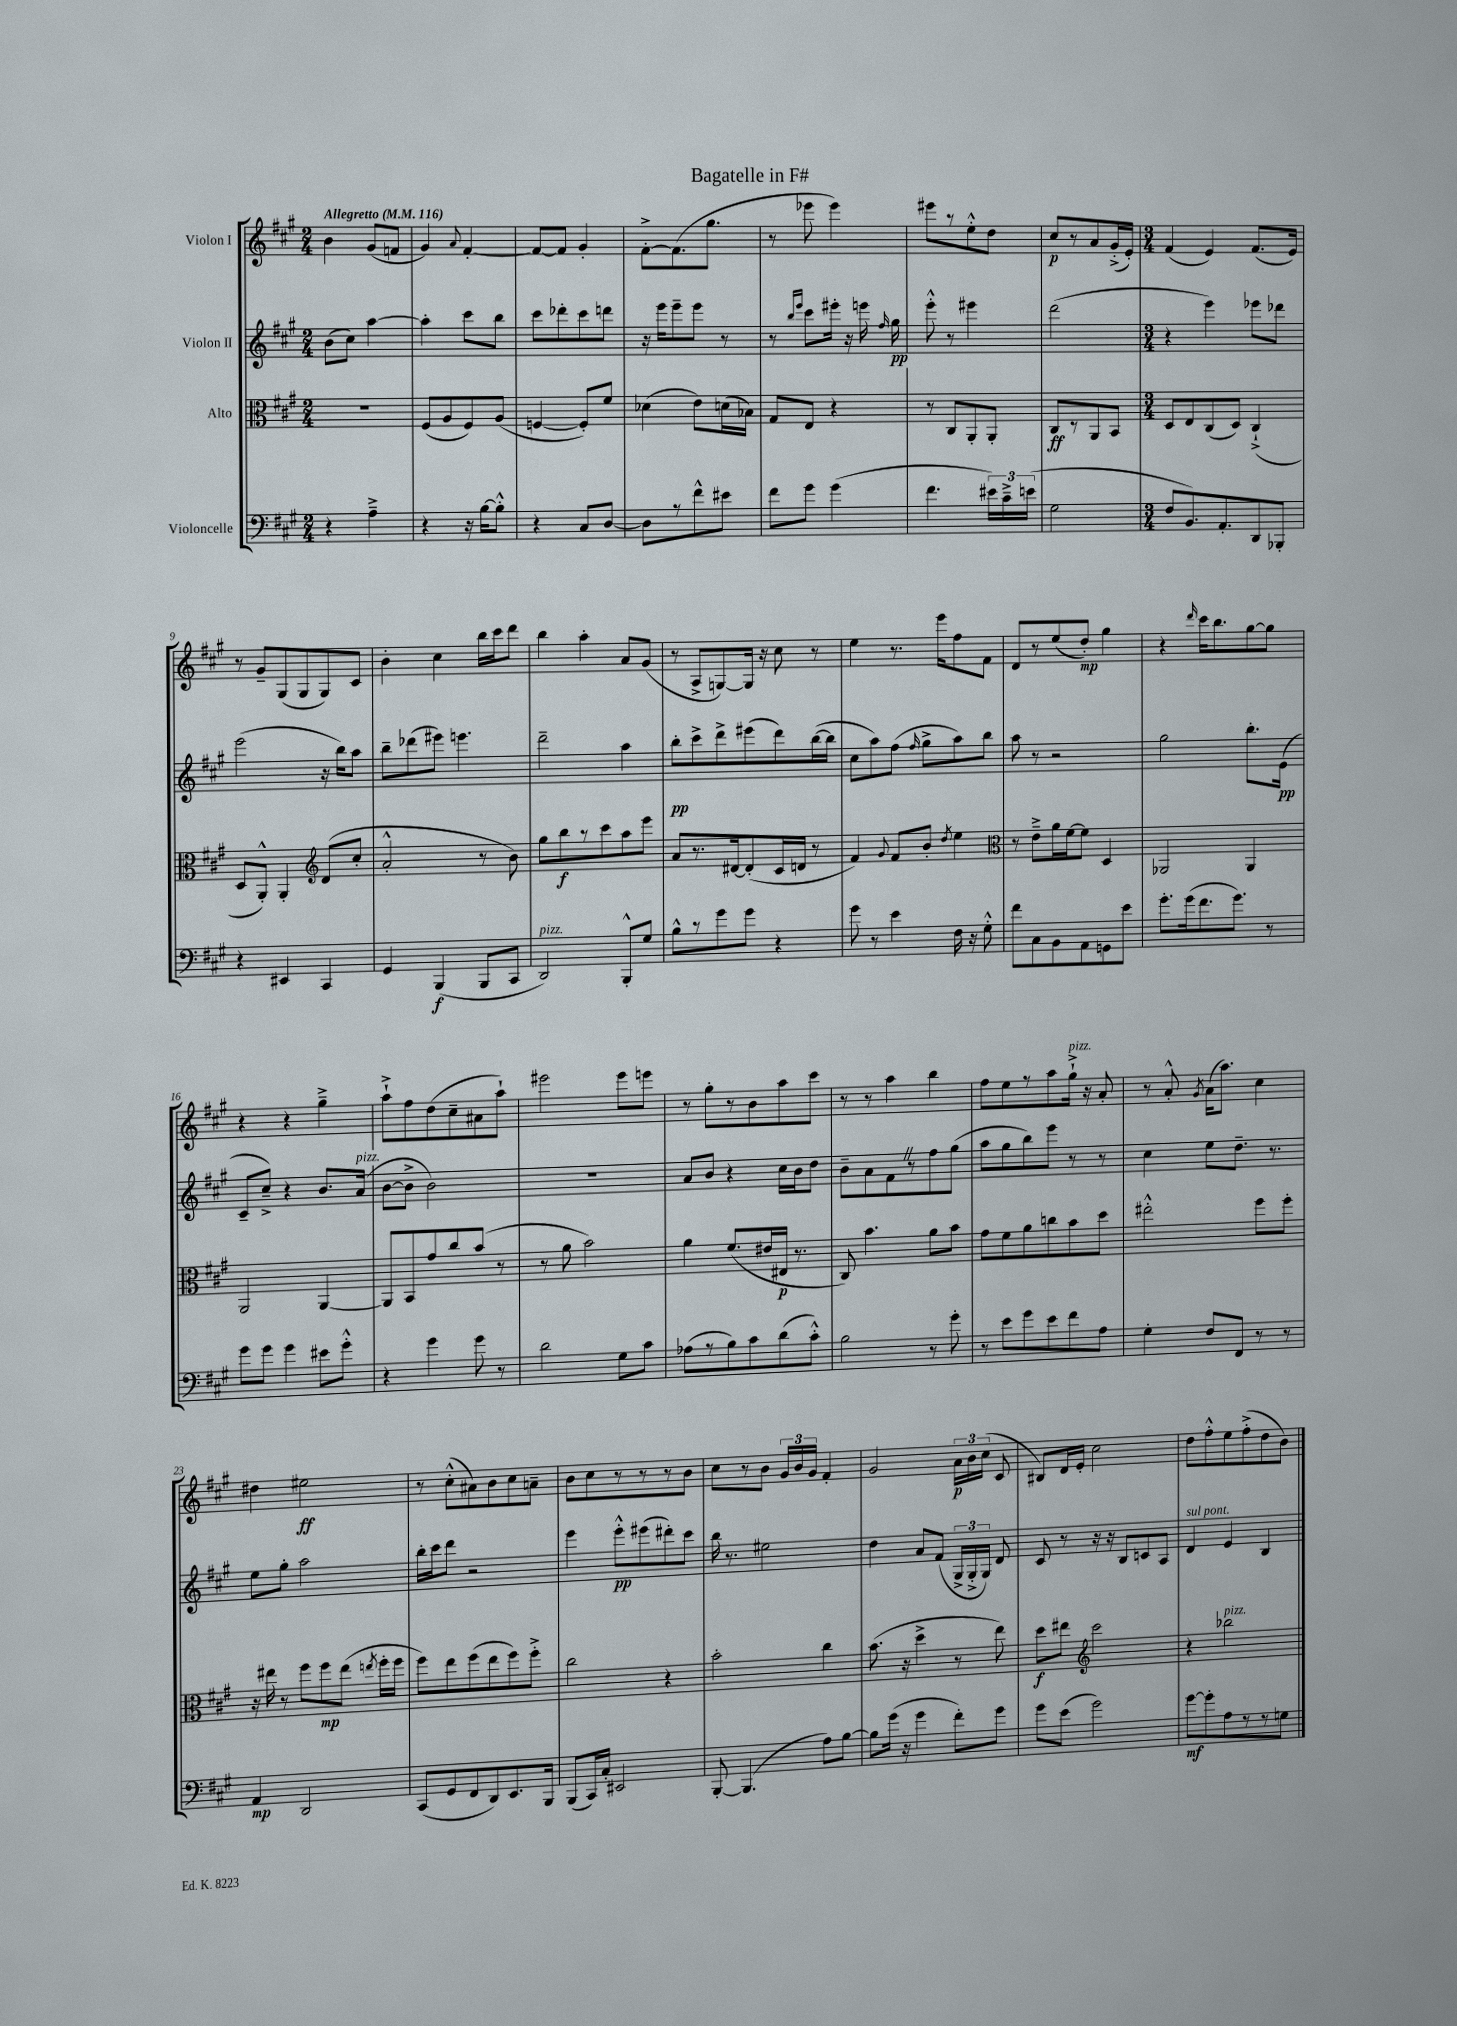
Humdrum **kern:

**kern	**kern	**kern	**kern
*staff4	*staff3	*staff2	*staff1
*clefF4	*clefC3	*clefG2	*clefG2
*k[f#c#g#]	*k[f#c#g#]	*k[f#c#g#]	*k[f#c#g#]
*M2/4	*M2/4	*M2/4	*M2/4
*MM116	*MM116	*MM116	*MM116
4r	2r	(8b\L	4b\
.	.	8cc#\J)	.
4A~^\	.	[4aa\	(8g#/L
.	.	.	8f/J
=	=	=	=
4r	(8F#/L	4aa'\]	4g#/)
.	8A/	.	.
.	.	.	8qqa/
16r	8F#/)	8ccc#\L	[4f#'/
[16B\LK	.	.	.
8B'^^\]J	(8A/J	8bb\J	.
=	=	=	=
4r	[4F/	8ccc#\L	8f#/_L
.	.	8ddd-'\	8f#/]J
8C#/L	8F'/]L)	8ccc#\	4g#'/
[8D/J	8f#/J	8ddd\J	.
=	=	=	=
8D\]L	(4d-\	16r	[8f#'^\L
.	.	16eee\LK	.
8r	.	8eee~\	(8.f#\]
8f#^^\	8e\L)	8eee\J	.
.	.	.	8.gg#\J
8e#\J	(16d\L	8r	.
.	16B-\JJ)	.	.
=	=	=	=
8f#\L	8G#/L	8r	8r
.	.	16qqbb/LL	.
.	.	16qqeee/JJ	.
8g#\J	8E/J	8ccc#\L	8eee-\
(4g#\	4r	16eee#'\Jk	4eee-\)
.	.	16r	.
.	.	16eee\	.
.	.	16qqff#/	.
.	.	16gg#\	.
=	=	=	=
4.f#\	8r	8eee'^^\	8eee#\L
.	8C#/L	8r	8r
.	8AA'/	4eee#\	8ee'^^\
24e#\LL)	8AA'/J	.	8dd\J
24c#~^\	.	.	.
(24e\JJ	.	.	.
=	=	=	=
2G#\	8C#/L	(2ddd\	8cc#/L
.	8r	.	8r
.	8AA/	.	8a/
.	8BB/J	.	(16g#'^/L
.	.	.	16e'/JJ)
=	=	=	=
*M3/4	*M3/4	*M3/4	*M3/4
8F#/L	8D/L	4r	(4f#/
8.BB/)	8E/	.	.
.	(8C#/	4eee\)	4e/)
8.AA'/	.	.	.
.	8D/J)	.	.
8DD/	(4C#`^/	8eee-\L	(8.f#/L
8BBB-'/J	.	8ddd-\J	.
.	.	.	16e/Jk)
=	=	=	=
4r	8D/L	(2eee\	8r
.	8AA'^^/J)	.	8g#~/L
4EE#/	4AA'/	.	(8G#/
.	.	.	8G#/
*	*clefG2	*	*
4CC#/	(8d/L	16r	8G#/)
.	.	16bb\LK)	.
.	8cc#'/J	8aa\J	8c#/J
=	=	=	=
4GG#/	2a'^^/	8bb~\L	4b'\
.	.	(8ddd-\	.
(4BBB/	.	8eee#\J)	4cc#\
.	.	4.eee\	.
8BBB/L	8r	.	16bb\LL
.	.	.	16ccc#\J
8CC#/J	8b\)	.	8ddd\J
=	=	=	=
2DD/)	8gg#\L	2ddd~\	4bb\
.	8bb\	.	.
.	8r	.	4aa'\
.	8ccc#\	.	.
8BBB'^^/L	8aa\	4aa\	8a/L
8G#/J	8eee\J	.	(8g#/J
=	=	=	=
8B^^\L	8a/L	8bb'\L	8r
8r	8.r	8ccc#^\	8A^/L
8g#\	.	8ddd^\	[8G/)
.	[16d#/k	.	.
8g#\J	(8d#'/]	(8eee#\	16G/]Jk
.	.	.	16r
4r	16c#/L	8ddd\)	8cc#\
.	16d/JJ	.	.
.	8r	([16bb\L	8r
.	.	16bb\]JJ	.
=	=	=	=
8g#\	4f#/)	8cc#\L	4ee\
8r	.	8aa\)	.
.	8qqg#/	.	.
4e\	8f#/L	(8ff#\J	8.r
.	.	16qqff#/	.
.	8b'/J	8gg#^\L	.
.	.	.	16eee\LK
.	8qdd/	.	.
16F#\	4ee\	8aa\)	8ff#\
16r	.	.	.
8G#'^^\	.	8bb\J	8f#\J
=	=	=	=
*	*clefC3	*	*
8f#\L	8r	8aa\	8d/L
8C#\	8e~^\L	8r	8r
8BB\	16a\L	2r	(8ee/
.	[16f#\J	.	.
8AA\	8f#\]J	.	8dd'/J)
8GG\	4D/	.	4gg#\
8e\J	.	.	.
=	=	=	=
8.g#'\L	2AA-/	2gg#\	4r
(16g#\k	.	.	.
.	.	.	16qqddd/
8.f#\	.	.	16ccc#\LK
.	.	.	8.bb\
8.g#\J)	.	.	.
.	4AA-/	8.bb'\L	[8gg#\
8r	.	.	8gg#\]J
.	.	(16e\Jk	.
=	=	=	=
8g#\L	2AA/	8c#~/L	4r
8g#\J	.	8cc#~^/J)	.
4g#\	.	4r	4r
8e#\L	[4AA/	8.b/L	4gg#~^\
8g#'^^\J	.	.	.
.	.	(16a/Jk	.
=	=	=	=
4r	8AA/]L	[8b\L	8aa`^\L
.	8BB/	8b^\]J	8ff#\
4g#\	8g#/	2b\)	(8dd\
.	8cc#/	.	8cc#~\
8g#\	(8b/J	.	8a#\
8r	8r	.	8aa`\J)
=	=	=	=
2d\	8r	2.r	2eee#\
.	8a\	.	.
.	2b\)	.	.
8G#\L	.	.	8eee#\L
8c#\J	.	.	8eee\J
=	=	=	=
(8A-\L	4a\	8a/L	8r
8r	.	8b/J	8gg#'\L
8B\)	(8.f#/L	4r	8r
8c#\	.	.	8b\
.	16e#/L	.	.
(8d\	16E#/JJ	16cc#\LL	8aa\
.	8.r	16b\J	.
8c#'^^\J)	.	8dd\J	8ccc#\J
=	=	=	=
2B\	8C#/)	8b~\L	8r
.	4.b\	8a\	8r
.	.	8f#\	4aa\
.	.	8r	.
8r	8a\L	8ff#\	4bb\
8g#'\	8b\J	(8gg#\J	.
=	=	=	=
8r	8g#\L	8aa\L	8ff#\L
8e\L	8f#\	8gg#\	8ee\
8g#\	8a\	8bb\)	8r
8e\	8cc\	8eee\J	8aa\
8f#\	8b\	8r	16gg#`^\Jk
.	.	.	16r
8A\J	8dd\J	8r	8a'/
=	=	=	=
4G#'\	2ee#'^^\	4cc#\	8r
.	.	.	8a'^^/
.	.	.	8qg#/
8F#/L	.	8ee\L	(16a\LK
.	.	.	8.aa\J)
8FF#/J	.	8.dd~\J	.
8r	8ff#\L	.	4cc#\
.	.	8.r	.
8r	8ff#'\J	.	.
=	=	=	=
4AA/	16r	8ee\L	4dd#\
.	16ee#\	.	.
.	8r	8gg#'\J	.
2DD/	8ff#\L	2aa\	2ee#\
.	8ff#\	.	.
.	(8ee#\J	.	.
.	8qee/	.	.
.	16ff#'\LL	.	.
.	16ff#\JJ	.	.
=	=	=	=
(8CC#/L	8ff#\L)	16bb'\LL	8r
.	.	16ccc#\J	.
8GG#/	8ee\	8ddd\J	(8cc#'^^\L
8FF#/	(8ff#\	2r	8a#\)
8DD/)	8ee\	.	8b\
8.EE/	8ff#\)	.	8cc#\
.	8ff#'^\J	.	8a~\J
16BBB/Jk	.	.	.
=	=	=	=
(8BBB/L	2cc#\	4eee\	8b\L
16CC#/L)	.	.	8cc#\
16C#'/JJ	.	.	.
2EE#/	.	8eee'^^\L	8r
.	.	(8eee#\	8r
.	4r	8ddd#'\)	8r
.	.	8ccc#\J	8b\J
=	=	=	=
[8BBB'/	2b'\	16bb\	8cc#\L
.	.	8.r	.
(4.BBB/]	.	.	8r
.	.	2ee#\	8b\J
.	.	.	24g#/LL
.	.	.	24b/
.	.	.	24g#/JJ
8A\L)	4cc#\	.	4f#'/
[8B\J	.	.	.
=	=	=	=
8B\]L	(8.b\	4dd\	2g#/
(16g#\Jk	.	.	.
16r	16r	.	.
4g#\	4dd^\	8a/L	.
.	.	(8f#/J	.
8f#'\L)	8r	24G#^/LL	24a\LL
.	.	24G#'^/	24b\
.	.	24G#/JJ)	(24cc#\JJ
8g#\J	8ee\)	8d/	8c#/
=	=	=	=
8g#\L	8dd\L	8c#/	8B#/L)
(8e\J	8ee#\J	8r	16d/L
.	.	.	16e'/JJ
*	*clefG2	*	*
2g#\)	2ccc#\	16r	2cc#\
.	.	16r	.
.	.	8B/L	.
.	.	8c/	.
.	.	8A/J	.
=	=	=	=
[8g#\L	4r	4d/	8dd\L
8g#'\]	.	.	8ff#'^^\
8A\	2bb-\	4e/	8ee\
8r	.	.	(8ff#'^\
8r	.	4B/	8dd\
8G\J	.	.	8b\J)
==	==	==	==
*-	*-	*-	*-
